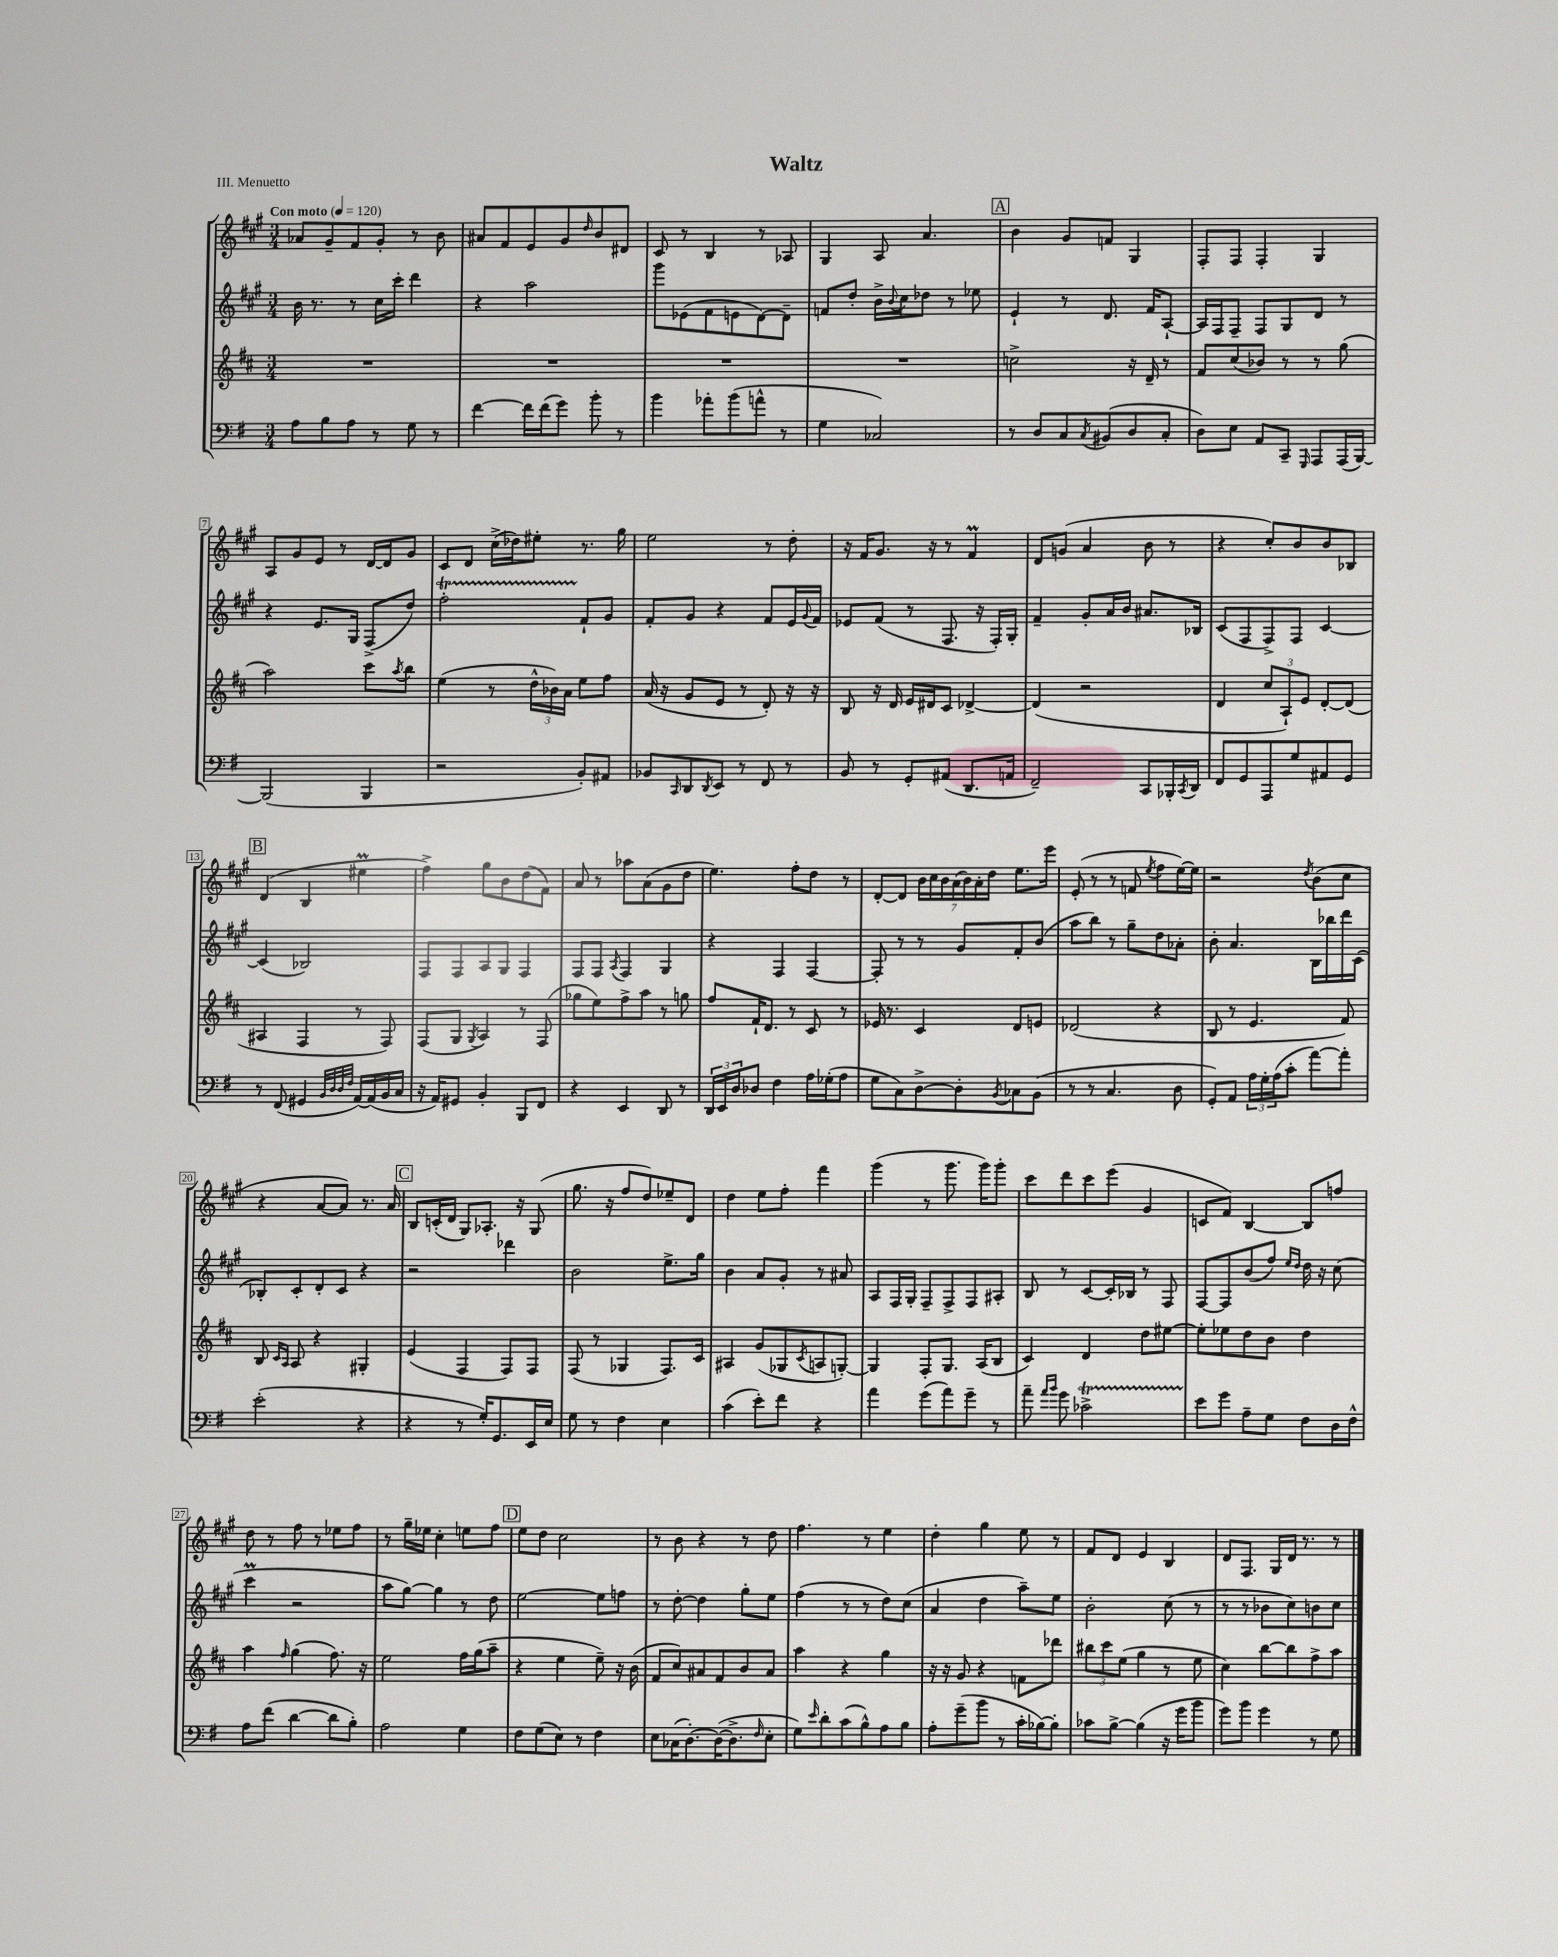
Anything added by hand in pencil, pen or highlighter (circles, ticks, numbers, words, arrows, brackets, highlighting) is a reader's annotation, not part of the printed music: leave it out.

**kern	**kern	**kern	**kern
*staff4	*staff3	*staff2	*staff1
*clefF4	*clefG2	*clefG2	*clefG2
*k[f#]	*k[f#c#]	*k[f#c#g#]	*k[f#c#g#]
*M3/4	*M3/4	*M3/4	*M3/4
*MM120	*MM120	*MM120	*MM120
8A\L	2.r	16b\	8a-/L
.	.	8.r	.
8B\	.	.	8g#~/
8A\J	.	8r	8f#/
8r	.	16cc#\LL	8g#'/J
.	.	16ccc#'\JJ	.
8G\	.	4ddd\	8r
8r	.	.	8b\
=	=	=	=
[4f#\	2.r	4r	8a#/L
.	.	.	8f#/
16f#\]LL	.	2aa\	8e/
(16f#\J	.	.	.
8g\J)	.	.	8g#/
.	.	.	16qqdd/
8b'\	.	.	8b/
8r	.	.	8d#/J
=	=	=	=
4b\	2.r	8ggg#\L	8c#/
.	.	(8e-\	8r
8a-'\L	.	8f#\	4B/
(8b\	.	8e\	.
8a^^\J	.	[8d\)	8r
8r	.	8d~\]J	8A-/
=	=	=	=
4G\	2.r	8f/L	4G#/
.	.	8dd'/J	.
2C-/)	.	16b^\LL	8A/
.	.	8qqb/	.
.	.	16cc#\J	.
.	.	8dd-\J	4.a/
.	.	8r	.
.	.	8ee-\	.
=	=	=	=
8r	2cc^\	4e`/	4b\
8D/L	.	.	.
8C/	.	8r	8g#/L
8qC/	.	.	.
(8BB#/	.	8.d/	8f/J
8D/	16r	.	4G#/
.	16d~/	16f#/LK	.
8C'/J	8r	[8A`/J	.
=	=	=	=
8D\L)	8f#/L	16A/]LL	8F#'/L
.	.	16F#/J	.
8E\J	(8cc#/	8F#~/J	8F#/J
8AA/L	8b-/J)	8F#/L	4F#'/
8CC~/J	8r	8G#/	.
16qqGGG/	.	.	.
8AAA/L	8r	8d/J	4G#/
(16AAA/L	(8gg\	8r	.
[16BBB/JJ)	.	.	.
=	=	=	=
(2BBB/]	2aa\)	4r	8A/L
.	.	.	8g#/
.	.	8.e/L	8e/J
.	.	.	8r
.	.	16G#/Jk	.
4BBB/	8ccc#\L	(8F#^/L	[16d/LL
.	.	.	16d/]J
.	8qaa/	.	.
.	8bb\J	8dd/J)	8g#/J
=	=	=	=
2r	(4ee\	2ff#'\	8c#/L
.	.	.	8d/J
.	8r	.	(16cc#^\LL
.	.	.	16dd-\J)
.	24dd^^\LL	.	8ee#'\J
.	24b-\)	.	.
.	24a\JJ	.	.
8BB'/L)	8ee\L	8f#`/L	8.r
8AA#/J	8ff#\J	8g#/J	.
.	.	.	16gg#\
=	=	=	=
8BB-/L	(16a/	8f#'/L	2ee\
.	16r	.	.
16qqCC/	.	.	.
8DD/	8g/L	8g#/J	.
8qDD/	.	.	.
8EE/J	8e/J	4r	.
8r	8r	.	.
8FF#/	8d'/)	8f#/L	8r
8r	16r	16e/L	8dd'\
.	.	8qqg#/	.
.	16r	16f#/JJ	.
=	=	=	=
8BB/	8B/	8e-/L	16r
.	.	.	16f#/LK
8r	16r	(8f#/J	8.g#/J
.	16d/	.	.
8GG'/L	16e/LL	8r	.
.	16d#/J	.	16r
(8AA#/J	8c#/J	8.F#/	8r
8.DD/L	[4d-^/	.	4f#/
.	.	16r	.
.	.	16F#'/LL)	.
16AA/Jk	.	16G#'/JJ	.
=	=	=	=
2FF#~/)	(4d-/]	4f#~/	8d/L
.	.	.	(8g/J
.	2r	8g#'/L	4a/
.	.	16a/L	.
.	.	16b/JJ	.
8CC/L	.	8.a#/L	8b\
16BBB-'/L	.	.	8r
8qCC/	.	.	.
16DD/JJ	.	16B-/Jk	.
=	=	=	=
8FF#/L	4d/	(8c#/L	4r
8GG/	.	8F#/	.
8AAA/	12cc#/L	8F#^/)	8cc#'/L)
.	12A`/)	.	.
8G/	.	8F#/J	8b/
.	12e/J	.	.
8AA#/	[8d'/L	[4c#/	8b/
8GG/J	(8d/]J	.	8B-/J
=	=	=	=
8r	4A#/	(4c#/]	(4d/
(8FF#/	.	.	.
4GG#/	4F#/	2B-/)	4B/
32qqBB/LLL	.	.	.
32qqD/	.	.	.
32qqD/	.	.	.
32qqF#/JJJ	.	.	.
[16AA/LL)	8r	.	4ee#\
(16AA/]	.	.	.
16BB/	8F#/)	.	.
16C/JJ	.	.	.
=	=	=	=
16r	(8F#/L	8F#/L	4ff#^\)
16AA/LK)	.	.	.
8GG#/J	8G/J	8F#/	.
.	8qG/	.	.
4BB'/	4A/)	8A/	8gg#\L
.	.	8G#/J	8b\
8BBB/L	8r	4F#/	(8dd\
8FF#/J	(8F#/	.	8f#\J)
=	=	=	=
4r	8gg-\L	8F#/L	8a/
.	8ee\)	8F#/J	8r
.	.	8qA/	.
4EE/	8ff#^\	4F#/	8aa-\L
.	8aa\J	.	(8a\
8DD/	8r	4G#/	8g#\
8r	8gg\	.	8dd\J
=	=	=	=
24DD/LL	8ff#/L	4r	4.ee\)
24EE/	.	.	.
24D/J	.	.	.
8D-/J	16f#`/K	.	.
.	8.d/J	.	.
4F#\	.	4F#/	.
.	8r	.	8ff#'\L
16A\LL	8c#/	[4F#/	8dd\J
(16G-'\J	.	.	.
8A\J	8r	.	8r
=	=	=	=
8G\L	16e-/	8F#'/]	[8d'/L
.	8.r	.	.
8C\)	.	8r	8d/]J
[8D^\	4c#/	8r	28b\LL
.	.	.	28cc#\
.	.	.	28b\
.	.	.	(28a\
8D'\]	.	8g#/L	.
.	.	.	28b\)
.	.	.	28a'\
.	.	.	28dd\JJ
8qBB/	.	.	.
8C-\	8d/L	8f#'/	8.ee\L
(8BB\J	8e/J	(8b/J	.
.	.	.	16eee\Jk
=	=	=	=
8r	(2d-/	8aa\L	(8e'/
8r	.	8bb\J)	8r
4.C/	.	8r	8r
.	.	8gg#~\L	8f/
.	.	.	8qee/
.	4r	8dd\	8ff#\L
8D\	.	8a-'\J	[16ee\L)
.	.	.	16ee\]JJ
=	=	=	=
8GG'/L)	8B/	8b'\	2r
8AA/J	8r	4.a/	.
24A\LL	4.e/	.	.
24G'\	.	.	.
(24A\J	.	.	.
8c'\J	.	.	.
.	.	.	8qdd/
[8a\L)	.	16B\LL	(8b\L
.	.	16bb-\	.
8a'\]J	8f#/)	16ddd\	8cc#\J
.	.	(16c#\JJ	.
=	=	=	=
(2e'\	8B/	8B-'/L)	4r
.	16qqc#/LL	.	.
.	16qqA/JJ	.	.
.	8A/	8c#'/	.
.	4r	8d'/	[8a/L
.	.	8c#/J	8a/]J)
4r	4G#'/	4r	8.r
.	.	.	16a/
=	=	=	=
4r	(4e/	2r	8B/L
.	.	.	(16c'/L
.	.	.	16d/JJ
8r	4F#/	.	8G#/L)
16G'/LK)	.	.	8.A-'/J
8.GG/	.	.	.
.	8F#/L)	4ddd-\	.
.	.	.	16r
16EE/L	8F#/J	.	(8G#/
16E/JJ	.	.	.
=	=	=	=
8G\	(8F#/	2b\	8.gg#\
8r	8r	.	.
.	.	.	16r
4F#\	4G-/	.	8ff#/L
.	.	.	8dd/)
4E\	8.F#/L)	8.ee^\L	8ee-~/
.	.	.	8d/J
.	16c#/Jk	16gg#\Jk	.
=	=	=	=
(4c\	4A#/	4b\	4dd\
8e'\L)	(8g/L	8a/L	8ee\L
8f#\J	8G-/	8g#'/J	8ff#'\J
.	8qc#/	.	.
4r	8A/	8r	4fff#\
.	[8G'/J)	8a#/	.
=	=	=	=
4a\	4G/]	8A/L	(4ggg#\
.	.	16F#/L	.
.	.	16G#'/JJ	.
(8g\L	8F#'/L	8F#~/L	8r
8a\)	8.G/J	8F#^/	8.ggg#\
8g~\J	.	8F#/	.
.	(16A/LK	.	16ggg#\LK)
8r	8B/J	8A#'/J	8ggg#'\J
=	=	=	=
8a~\	4c#/)	8B/	8ccc#\L
16qqa/LL	.	.	.
16qqb/JJ	.	.	.
8g\	.	8r	8ddd\
2c-^\	4d/	[8c#/L	8ccc#\
.	.	16c#'/]L	(8eee\J
.	.	16B-/JJ	.
.	8dd\L	8r	4g#/
.	[8ee#\J	8F#/	.
=	=	=	=
8e\L	8ee#'\]L	[8F#/L	8c/L
8g\J	8ee-\	8F#/]	8f#/J)
8A~\L	8dd\	(8b/	[4B/
8G\J	8b\J	8ff#/J)	.
.	.	16qqee/LL	.
.	.	16qqdd/JJ	.
8F#\L	4dd\	16dd\	8B/]L
.	.	16r	.
16D\L	.	(8cc#\	8ff/J
16F#^^\JJ	.	.	.
=	=	=	=
8A\L	4aa\	4ccc#\	8dd\
(8f#\J	.	.	8r
.	16qqff#/	.	.
[4d\	(4gg\	2r	8ff#\
.	.	.	8r
8d\]L	8.ff#\)	.	8ee-\L
8B'\J)	.	.	8ff#\J
.	16r	.	.
=	=	=	=
2A\	2ee\	8aa\L	8r
.	.	[8gg#\J)	16gg#~\LL
.	.	.	16ee-\JJ
.	.	4gg#\]	4cc#'\
4G\	16ff#\LL	8r	8ee\L
.	(16gg\J	.	.
.	8aa~\J	8dd\	8ff#\J
=	=	=	=
8F#\L	4r	[2ee\	8ee\L
(8G\	.	.	8dd\J
8E\J)	4ee\	.	2cc#\
8r	.	.	.
4F#\	8ee~\)	8ee\]L	.
.	16r	8ff\J	.
.	(16b\	.	.
=	=	=	=
8E\L	8f#/L	8r	8r
(16C-\K	8cc#/)	[8dd'\	8b\
[8.D'\)	.	.	.
.	8a#/	4dd\]	4r
(16D\_K	8f#/	.	.
8.D^\]	.	.	.
.	8b/	8gg#'\L	8r
16qqF#/	.	.	.
8E'\J	8a#/J	8ee\J	8dd\
=	=	=	=
8G\L)	4aa\	(4ff#\	4.ff#\
16qqe/	.	.	.
8d'\	.	.	.
(8c\	4r	8r	.
8B^^\)	.	8r	8r
8A\	4gg\	8dd\L)	4ee\
8B\J	.	(8cc#\J	.
=	=	=	=
8A'\L	16r	4a/	4dd'\
.	16r	.	.
(8g~\	8g/	.	.
8b\J	4r	4dd\	4gg#\
8r	.	.	.
16c'\LL	8f\L	8aa~\L)	8ee\
[16B-\J)	.	.	.
8B-'\]J	8ddd-\J	8ee\J	8r
=	=	=	=
8c-\L	12bb#\L	2b'\	8f#/L
.	12ccc#\	.	.
[8B^\J	.	.	8d/J
.	(12ee\J	.	.
(4B\]	4gg\	.	4e/
16r	8r	(8cc#\	4B/
16g\LK	.	.	.
8b\J	8ee\	8r	.
=	=	=	=
8g\L)	4cc#\)	8r	8d/L
8b\J	.	8r	8.F#/J
4g\	[8bb\L	8b-\L	.
.	.	.	16G#/LL
.	8bb\]	8cc#\)	16d/JJ
.	.	.	8.r
8r	8ff#^\	8b\	.
8G\	8aa\J	8cc#\J	8r
==	==	==	==
*-	*-	*-	*-
